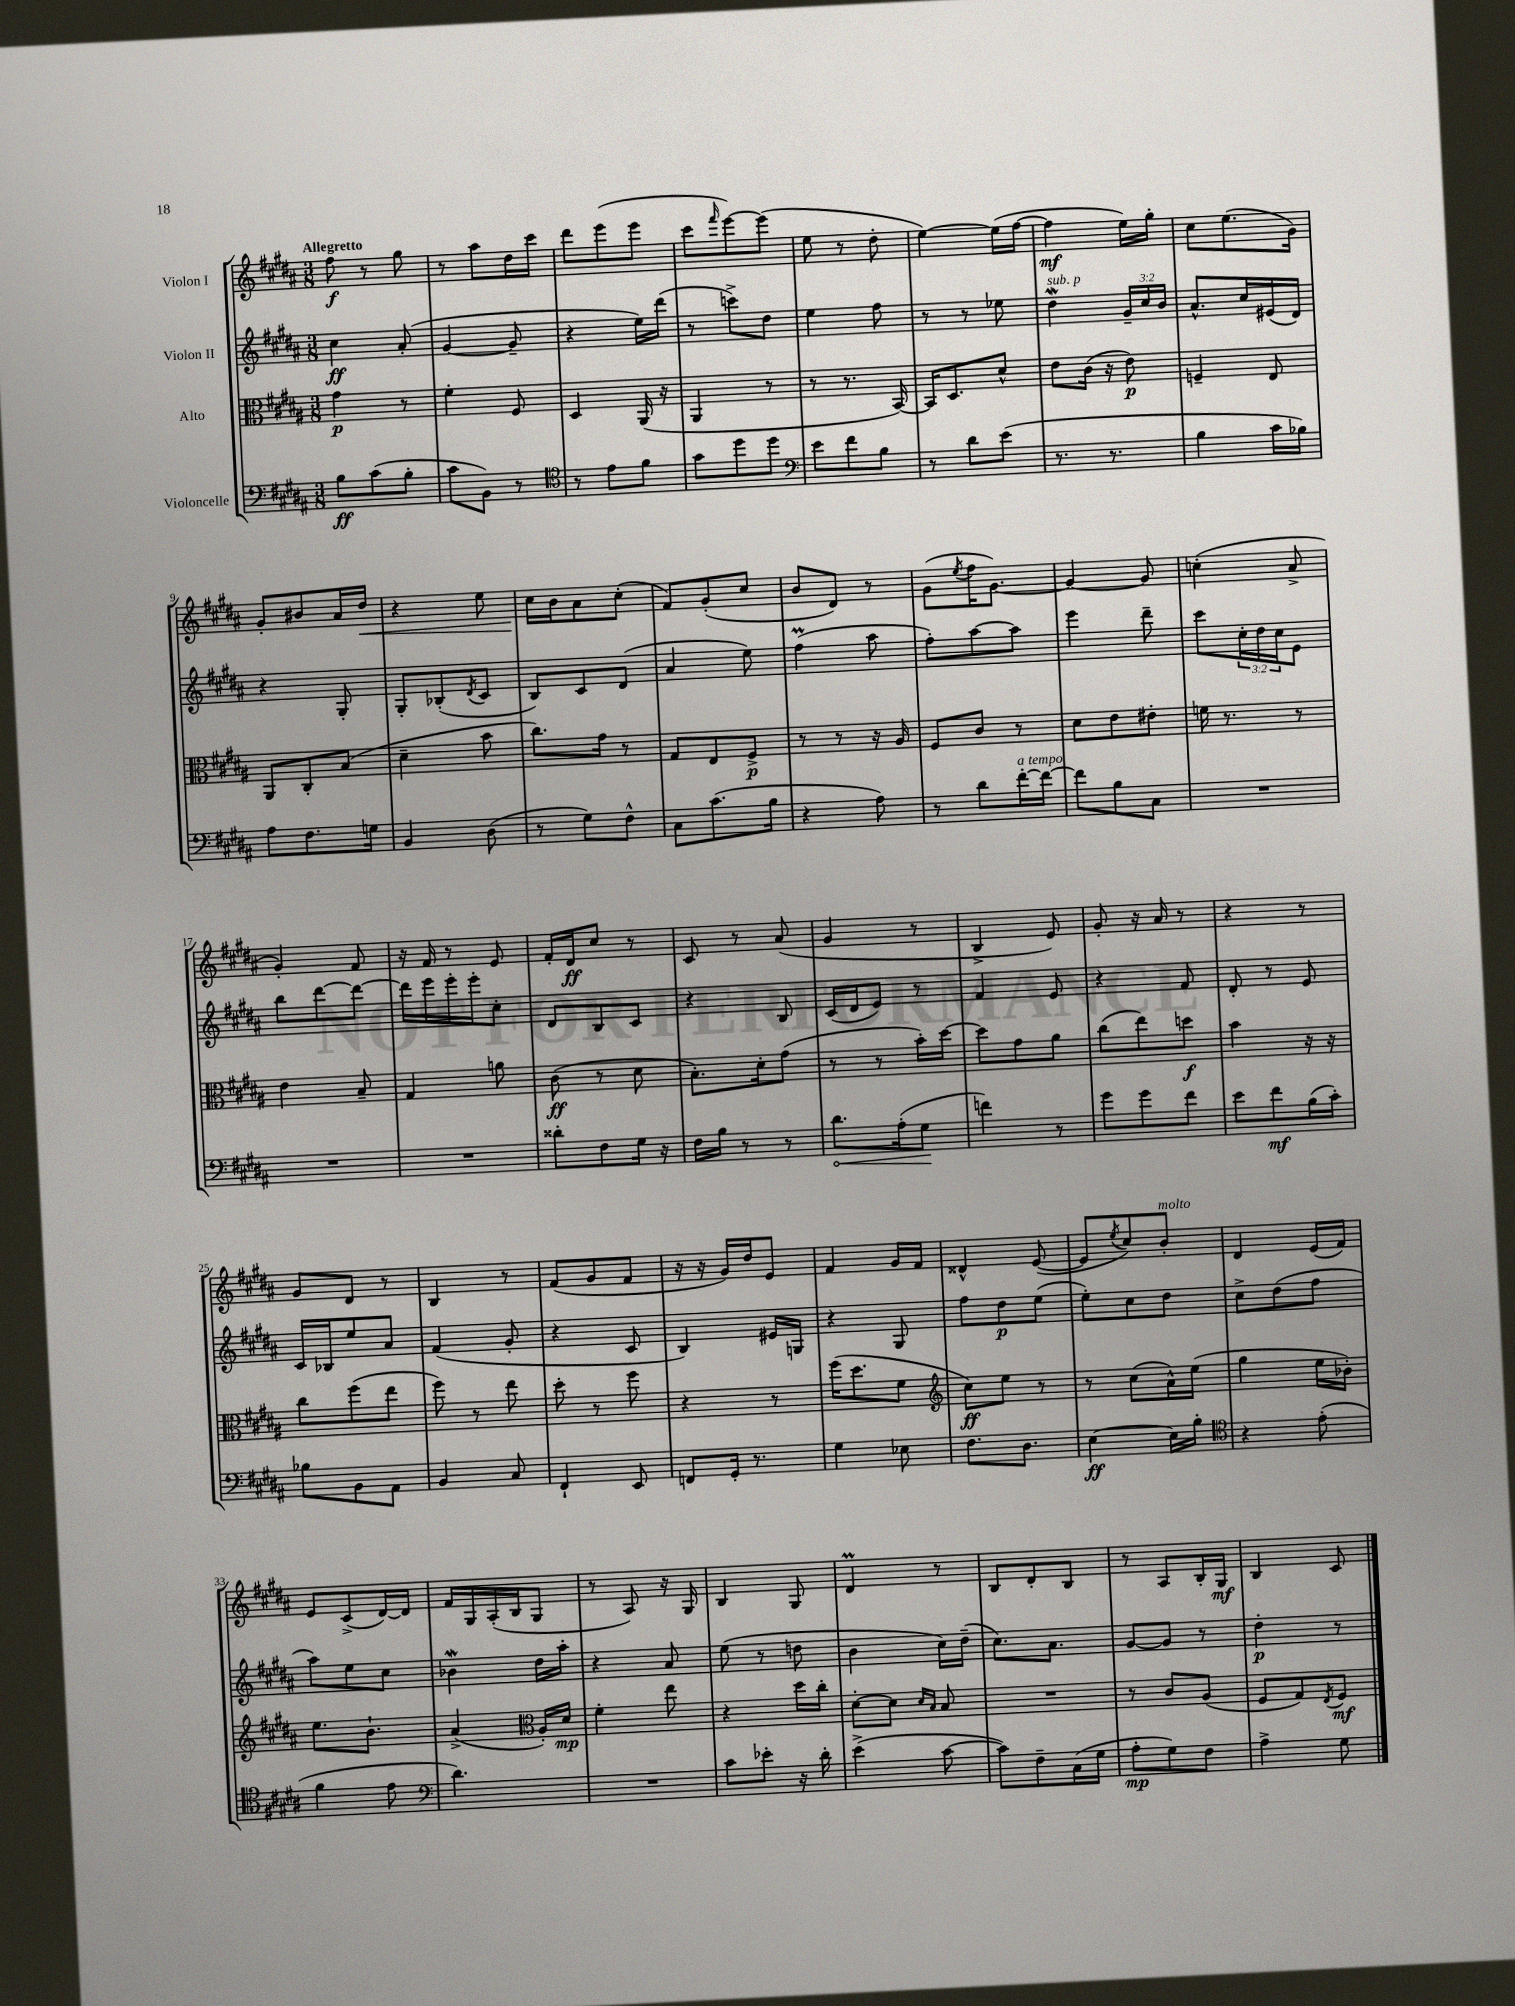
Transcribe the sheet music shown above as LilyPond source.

<<
\new StaffGroup <<
\new Staff = "s0" \with { instrumentName = "Violon I" } {
    \clef treble \key b \major \numericTimeSignature \time 3/8 \tempo "Allegretto"
    fis''8\f r8 gis''8 |
    r8 ais''8 dis''16 cis'''16 |
    dis'''8 e'''8( e'''8 |
    cis'''8 \grace { fis'''16 } e'''8~) e'''8( |
    e''8 r8 dis''8-. |
    e''4~) e''16( fis''16~ |
    fis''4\mf e''16) gis''16-. |
    cis''8 e''8.( gis'16) |
    gis'8-. bis'8 ais'16 dis''16\< |
    r4 e''8 |
    cis''16\! b'16 ais'8 cis''8-.( |
    fis'8) gis'8-.( cis''8 |
    b'8 dis'8) r8 |
    gis'8( \acciaccatura { e''8 } fis''16 gis'8.~) |
    gis'4~ gis'8 |
    c''4-.( ais'8-> |
    gis'4-.) fis'8 |
    r16 fis'16 r8 e'8 |
    fis'16-. dis'16\ff cis''8 r8 |
    cis'8 r8 ais'8( |
    gis'4 r8 |
    b4-> e'8) |
    gis'8-. r16 ais'16 r8 |
    r4 r8 |
    gis'8 dis'8 r8 |
    b4 r8 |
    fis'8( gis'8 fis'8 |
    r16 r16 gis'16) dis''16 e'8 |
    fis'4 gis'16 fis'16 |
    disis'4-^ e'8~( |
    e'8 \acciaccatura { e''8 } cis''8) b'8-.^\markup { \italic "molto" } |
    dis'4 e'16( fis'16) |
    e'8 cis'8->( dis'16~) dis'16 |
    fis'16 gis16 ais16-.( b16 gis8 |
    r8 ais8) r16 gis16 |
    b4 gis8 |
    dis'4\prall r8 |
    b8 dis'8-. b8 |
    r8 ais8 b16-. gis16\mf |
    b4 cis'8 \bar "|." |
}
\new Staff = "s1" \with { instrumentName = "Violon II" } {
    \clef treble \key b \major \numericTimeSignature \time 3/8 \override Staff.TupletNumber.text = #tuplet-number::calc-fraction-text
    cis''4\ff ais'8-.( |
    gis'4~ gis'8-- |
    r4 e''16) dis'''16( |
    r8 c'''8->) dis''8 |
    e''4 fis''8 |
    r8 r8 ees''8 |
    dis''4\mordent^\markup { \italic "sub. p" } \tuplet 3/2 { gis'16-- cis''16 b'16 } |
    ais'8.-^ cis''16 eis'16( dis'16) |
    r4 gis8-. |
    gis8-. bes8-.( \acciaccatura { dis'8 } cis'8 |
    b8) cis'8 dis'8( |
    ais'4 e''8) |
    fis''4\prall( ais''8 |
    fis''8-.) ais''8~ ais''8 |
    e'''4 dis'''8-- |
    cis'''8 \tuplet 3/2 { cis''16-. dis''16 cis''16 } e'8 |
    b''8 dis'''8~ dis'''8~ |
    dis'''16 e'''16 e'''16-. e'''16-. cis''8-. |
    dis'8 b8 cis'8 |
    r4 b8 |
    cis'16( dis'16 e'8) r8 |
    fis'4 e'8 |
    r4 fis'8 |
    dis'8-. r8 e'8 |
    cis'16 bes16 e''8 ais'8 |
    fis'4( gis'8-. |
    r4 cis'8 |
    b4) eis'16 g16 |
    r4 gis8 |
    fis''8 dis''8\p e''8( |
    e''8-.) cis''8 dis''8 |
    cis''8-> dis''8( fis''8 |
    ais''8) e''8 cis''8 |
    bes'4\mordent dis''16 ais''16-. |
    r4 ais'8 |
    e''8( r8 d''8 |
    b'4 cis''16) dis''16--( |
    cis''8.) ais'8. |
    gis'8~ gis'8 r8 |
    dis''4-.\p r8 \bar "|." |
}
\new Staff = "s2" \with { instrumentName = "Alto" } {
    \clef alto \key b \major \numericTimeSignature \time 3/8
    gis'4\p r8 |
    fis'4-. fis8 |
    dis4 ais,16( r16 |
    ais,4 r8 |
    r8 r8. b,16~) |
    b,16 dis8. dis'8-^ |
    e'8 cis'16( r16 e'8\p) |
    f4-- e8 |
    ais,8 cis8-. b8( |
    dis'4-- b'8 |
    cis''8.) gis'16 r8 |
    gis8 e8 fis8->\p |
    r8 r8 r16 ais16 |
    fis8 cis'8 r8 |
    dis'8 e'8 eis'8-. |
    f'16 r8. r8 |
    e'4 b8-- |
    gis4 a'8 |
    cis'8\ff( r8 dis'8 |
    b8.-.) dis'16-. gis'8( |
    r8 r8 b'16-.) dis''16~ |
    dis''8 gis'8 ais'8 |
    cis''8( e''8) d''8\f |
    b'4 r16 r16 |
    cis''8 fis''8( e''8 |
    fis''8) r8 e''8 |
    dis''8-. r8 fis''8 |
    r4 r8 |
    fis''16( dis''8. fis'8 |
    \clef treble cis''8\ff) e''8 r8 |
    r8 cis''8( ais'16-^) e''16( |
    gis''4 e''16 bes'16-.) |
    e''8. b'8.-! |
    ais'4->( \clef alto ais16-.) dis'16\mp |
    fis'4-. e''8 |
    r4 dis''16 cis''16-. |
    dis'8~-. dis'8 \grace { dis'16 b16 } b8 |
    R4. |
    r8 cis'8 ais8( |
    fis8 gis8) \acciaccatura { e8 } fis8\mf \bar "|." |
}
\new Staff = "s3" \with { instrumentName = "Violoncelle" } {
    \clef bass \key b \major \numericTimeSignature \time 3/8
    b8\ff cis'8( b8-. |
    cis'8 b,8) r8 |
    \clef tenor r8 e'8 fis'8 |
    gis'8 dis''8 dis''8 |
    \clef bass e'8 fis'8 b8 |
    r8 dis'8 e'8( |
    r8. r8. |
    b4 cis'16 bes16) |
    ais8 fis8. g16 |
    b,4 dis8( |
    r8 gis8) fis8-^ |
    cis8 cis'8.( b16 |
    r4 ais8) |
    r8 dis'8 fis'16~-.^\markup { \italic "a tempo" } fis'16~ |
    fis'8 b8 cis8 |
    R4. |
    R4. |
    R4. |
    disis'8-. fis8 gis16 r16 |
    fis16 b16 r8 r8 |
    \once \override Hairpin.circled-tip = ##t dis'8.\< ais16-.( gis8\! |
    f'4) r8 |
    gis'8 gis'8 fis'8 |
    e'8 fis'8\mf b16( cis'16-.) |
    bes8 b,8 ais,8 |
    b,4 cis8 |
    fis,4-! e,8 |
    f,8 gis,16-. r8. |
    gis4 ees8 |
    fis8. dis8. |
    e4~\ff e16 b16-. |
    \clef tenor r4 e'8-.( |
    fis'4 e'8 |
    \clef bass dis'4.) |
    R4. |
    cis'8 ees'8-. r16 dis'16-. |
    e'4->( cis'8~ |
    cis'8) fis8-- cis16( gis16 |
    ais8-.\mp gis8) fis8 |
    ais4-> gis8 \bar "|." |
}
>>
>>
